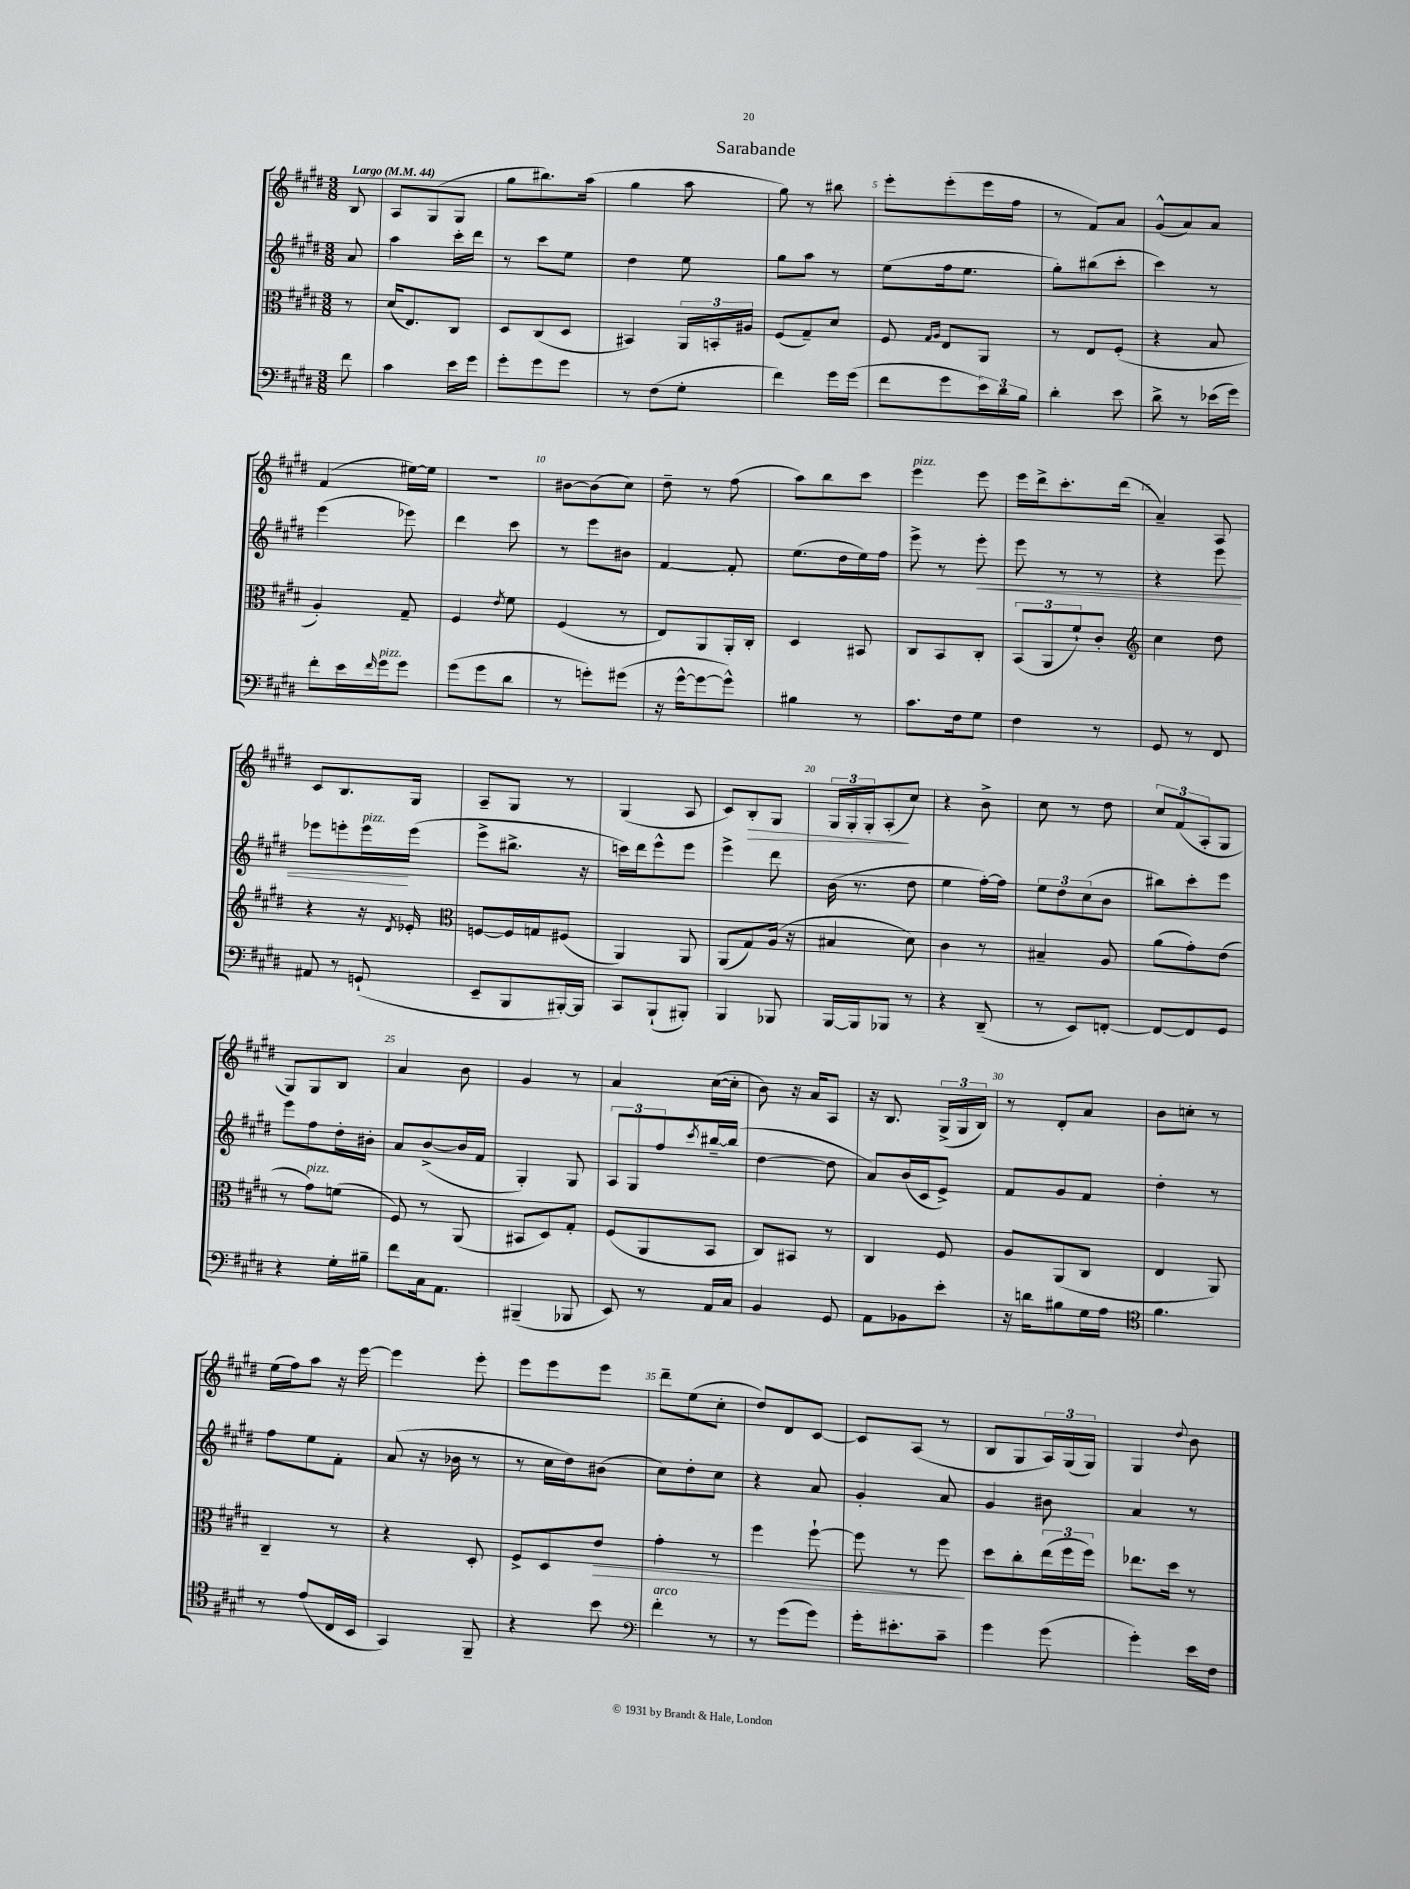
\header { title = "Sarabande" }
<<
\new StaffGroup <<
\new Staff = "s0" {
    \clef treble \key e \major \numericTimeSignature \time 3/8 \partial 8 \tempo "Largo" 4 = 44
    b8 |
    a8 gis8( gis8 |
    gis''8 bis''8.) a''16( |
    gis''4 a''8 |
    gis''8) r8 bis''8 |
    e'''8-. e'''8-.( e'''16 fis''16 |
    r8 fis'8) a'8 |
    gis'8-^( a'8) a'8 |
    fis'4( eis''16~) eis''16 |
    R4. |
    bis'8~ bis'8( cis''8) |
    dis''8-- r8 fis''8( |
    a''8) b''8 cis'''8 |
    e'''4^\markup { \italic "pizz." } e'''8 |
    e'''16 dis'''16-> cis'''8.-. dis'''16( |
    a'4--) a8 |
    cis'8 b8. gis16 |
    a8-- gis8 r8 |
    gis4( a8 |
    cis'8) b8-.\> gis8 |
    \tuplet 3/2 { gis16 gis16-. gis16-. } a8-.\!( cis''8) |
    r4 b'8-> |
    cis''8 r8 dis''8 |
    \tuplet 3/2 { cis''8 fis'8( a8-. } gis8 |
    gis8) gis8 b8 |
    a'4 b'8 |
    gis'4 r8 |
    a'4 cis''16~( cis''16-. |
    b'8) r16 a'16 a8 |
    r16 b8. \tuplet 3/2 { gis16->( gis16 b16) } |
    r8 dis'8-. a'8 |
    b'8 c''8-. r8 |
    e''16( fis''16) a''8 r16 e'''16~ |
    e'''4 e'''8-. |
    e'''8 e'''8 e'''8 |
    dis'''8-- e''8( cis''8-. |
    dis''8) dis'8 cis'8~ |
    cis'8 a8( r8 |
    b8 gis8 \tuplet 3/2 { a16) gis16( gis16) } |
    gis4 \appoggiatura { dis''8 } b'8 \bar "|." |
}
\new Staff = "s1" {
    \clef treble \key e \major \numericTimeSignature \time 3/8 \partial 8
    a'8 |
    a''4 cis'''16-. dis'''16 |
    r8 cis'''8 e''8 |
    dis''4 e''8 |
    gis''8 a''8 r8 |
    e''8( fis''16 e''8. |
    gis''8-.) bis''8( cis'''8-. |
    cis'''4) r8 |
    e'''4( ees'''8) |
    dis'''4 cis'''8 |
    r8 e'''8 bis'8 |
    fis'4~ fis'8-. |
    e''8.( dis''16 e''16) fis''16 |
    e'''8-> r8 e'''8-.\< |
    e'''8 r8 r8 |
    r4 e'''8 |
    ees'''8 e'''8-. e'''16\!^\markup { \italic "pizz." } e'''16( |
    e'''8-> bis''8.-> r16 |
    c'''16) dis'''16 e'''8-^ e'''8 |
    e'''4-> dis'''8 |
    b'16( r8. dis''8 |
    e''4 fis''16~-.) fis''16 |
    \tuplet 3/2 { e''8 dis''8 cis''8( } b'8 |
    bis''8) cis'''8-. e'''8 |
    e'''8 fis''8 dis''16-. bis'16-. |
    a'8 b'8~->( b'16 fis'16 |
    gis4-.) gis8 |
    \tuplet 3/2 { a8 gis8 fis''8 } \acciaccatura { cis'''8 } bis''16~-- bis''16( |
    dis''4~ dis''8 |
    a'8) b'16( cis'16 e'8->) |
    fis'8 gis'8 fis'8 |
    dis''4-. r8 |
    fis''8 e''8 fis'8-. |
    a'8( r16 bes'16 r8 |
    r8 cis''16 dis''16) bis'8( |
    cis''8) dis''8-. cis''8 |
    r4 a'8 |
    gis'4-. a'8 |
    gis'4 bis'8 |
    a'4 r8 \bar "|." |
}
\new Staff = "s2" {
    \clef alto \key e \major \numericTimeSignature \time 3/8 \partial 8
    r8 |
    dis'16( e8.) cis8 |
    dis8 cis8( dis8 |
    bis,4) \tuplet 3/2 { a,16 b,16-. ais16 } |
    fis8( gis8--) dis'8 |
    fis8 \grace { gis16 a16 } e8 a,8 |
    r8 e8 fis8-.( |
    r4 b8 |
    a4-.) gis8-- |
    fis4 \acciaccatura { e'8 } fis'8 |
    fis4( r8 |
    e8) a,8 a,16-. cis16-. |
    dis4 bis,8 |
    cis8 b,8 cis8-. |
    \tuplet 3/2 { b,8( a,8 fis'8-!) } cis'8-. |
    \clef treble cis''4 dis''8 |
    r4 r16 \acciaccatura { dis'8 } ees'16-. |
    \clef alto f8~ f16 g16 fis8( |
    a,4) a,8 |
    a,8( gis8) a16( r16 |
    bis4 dis'8) |
    cis'4 r8 |
    bis4-- a8 |
    a'8( gis'8-.) e'8( |
    r8 gis'8^\markup { \italic "pizz." }) f'8( |
    fis8) r8 a,8( |
    bis,8 dis8) gis8-. |
    fis8( a,8 b,8 |
    cis8) bis,8 r8 |
    cis4 fis8 |
    a8 a,8( cis8 |
    e4 a,8) |
    cis4-- r8 |
    r4 dis8-. |
    fis8-> dis8 e'8\> |
    gis'4-. r8 |
    fis''4 fis''8~-! |
    fis''8 r8 fis''8\! |
    dis''8 cis''8-. \tuplet 3/2 { e''16( fis''16 fis''16) } |
    ees''8. dis''16 r8 \bar "|." |
}
\new Staff = "s3" {
    \clef bass \key e \major \numericTimeSignature \time 3/8 \partial 8
    fis'8 |
    cis'4 e'16 gis'16 |
    gis'8-. gis'8 gis'8 |
    r8 fis8( gis8-. |
    fis'4) gis'16 gis'16( |
    fis'8 gis'8 \tuplet 3/2 { e'16) dis'16 b16 } |
    dis'4-. e'8 |
    dis'8-> r8 ees'16( gis'16) |
    fis'8-. e'16 \grace { fis'16 } gis'16^\markup { \italic "pizz." } gis'8 |
    gis'8( gis'8 dis'8 |
    r8 g'8-.) gis'8( |
    r16 gis'16~-^ gis'8~ gis'8-^) |
    bis4 r8 |
    cis'8. fis16 gis8 |
    fis4 r8 |
    gis,8 r8 fis,8 |
    ais,8 r8 g,8-!( |
    e,8-- b,,8 bis,,16~-.) bis,,16 |
    cis,8 b,,8-!( bis,,8-.) |
    b,,4 bes,,8 |
    b,,16~ b,,16 bes,,8 r8 |
    r4 dis,8--( |
    r8 e,8) f,8~-. |
    f,8~ f,8 gis,8 |
    r4 gis16-. bis16-- |
    fis'8 cis16 a,8. |
    bis,,4--( bes,,8 |
    e,8) r8 a,16 cis16 |
    b,4 gis,8 |
    a,8 bes,8 e'8-. |
    r16 d'16 bis8 gis16 a16 |
    \clef tenor fis'4. |
    r8 e'8( cis16 b,16 |
    gis,4) fis,8-- |
    r4 b'8 |
    \clef bass fis'4-.^\markup { \italic "arco" } r8 |
    r8 gis'8( gis'8) |
    gis'16-. eis'8.-. cis'8-- |
    gis'4 gis'8( |
    gis'4-.) e'16 fis16 \bar "|." |
}
>>
>>
\layout { \context { \Score \override BarNumber.break-visibility = ##(#f #t #t) barNumberVisibility = #(every-nth-bar-number-visible 5) } }
